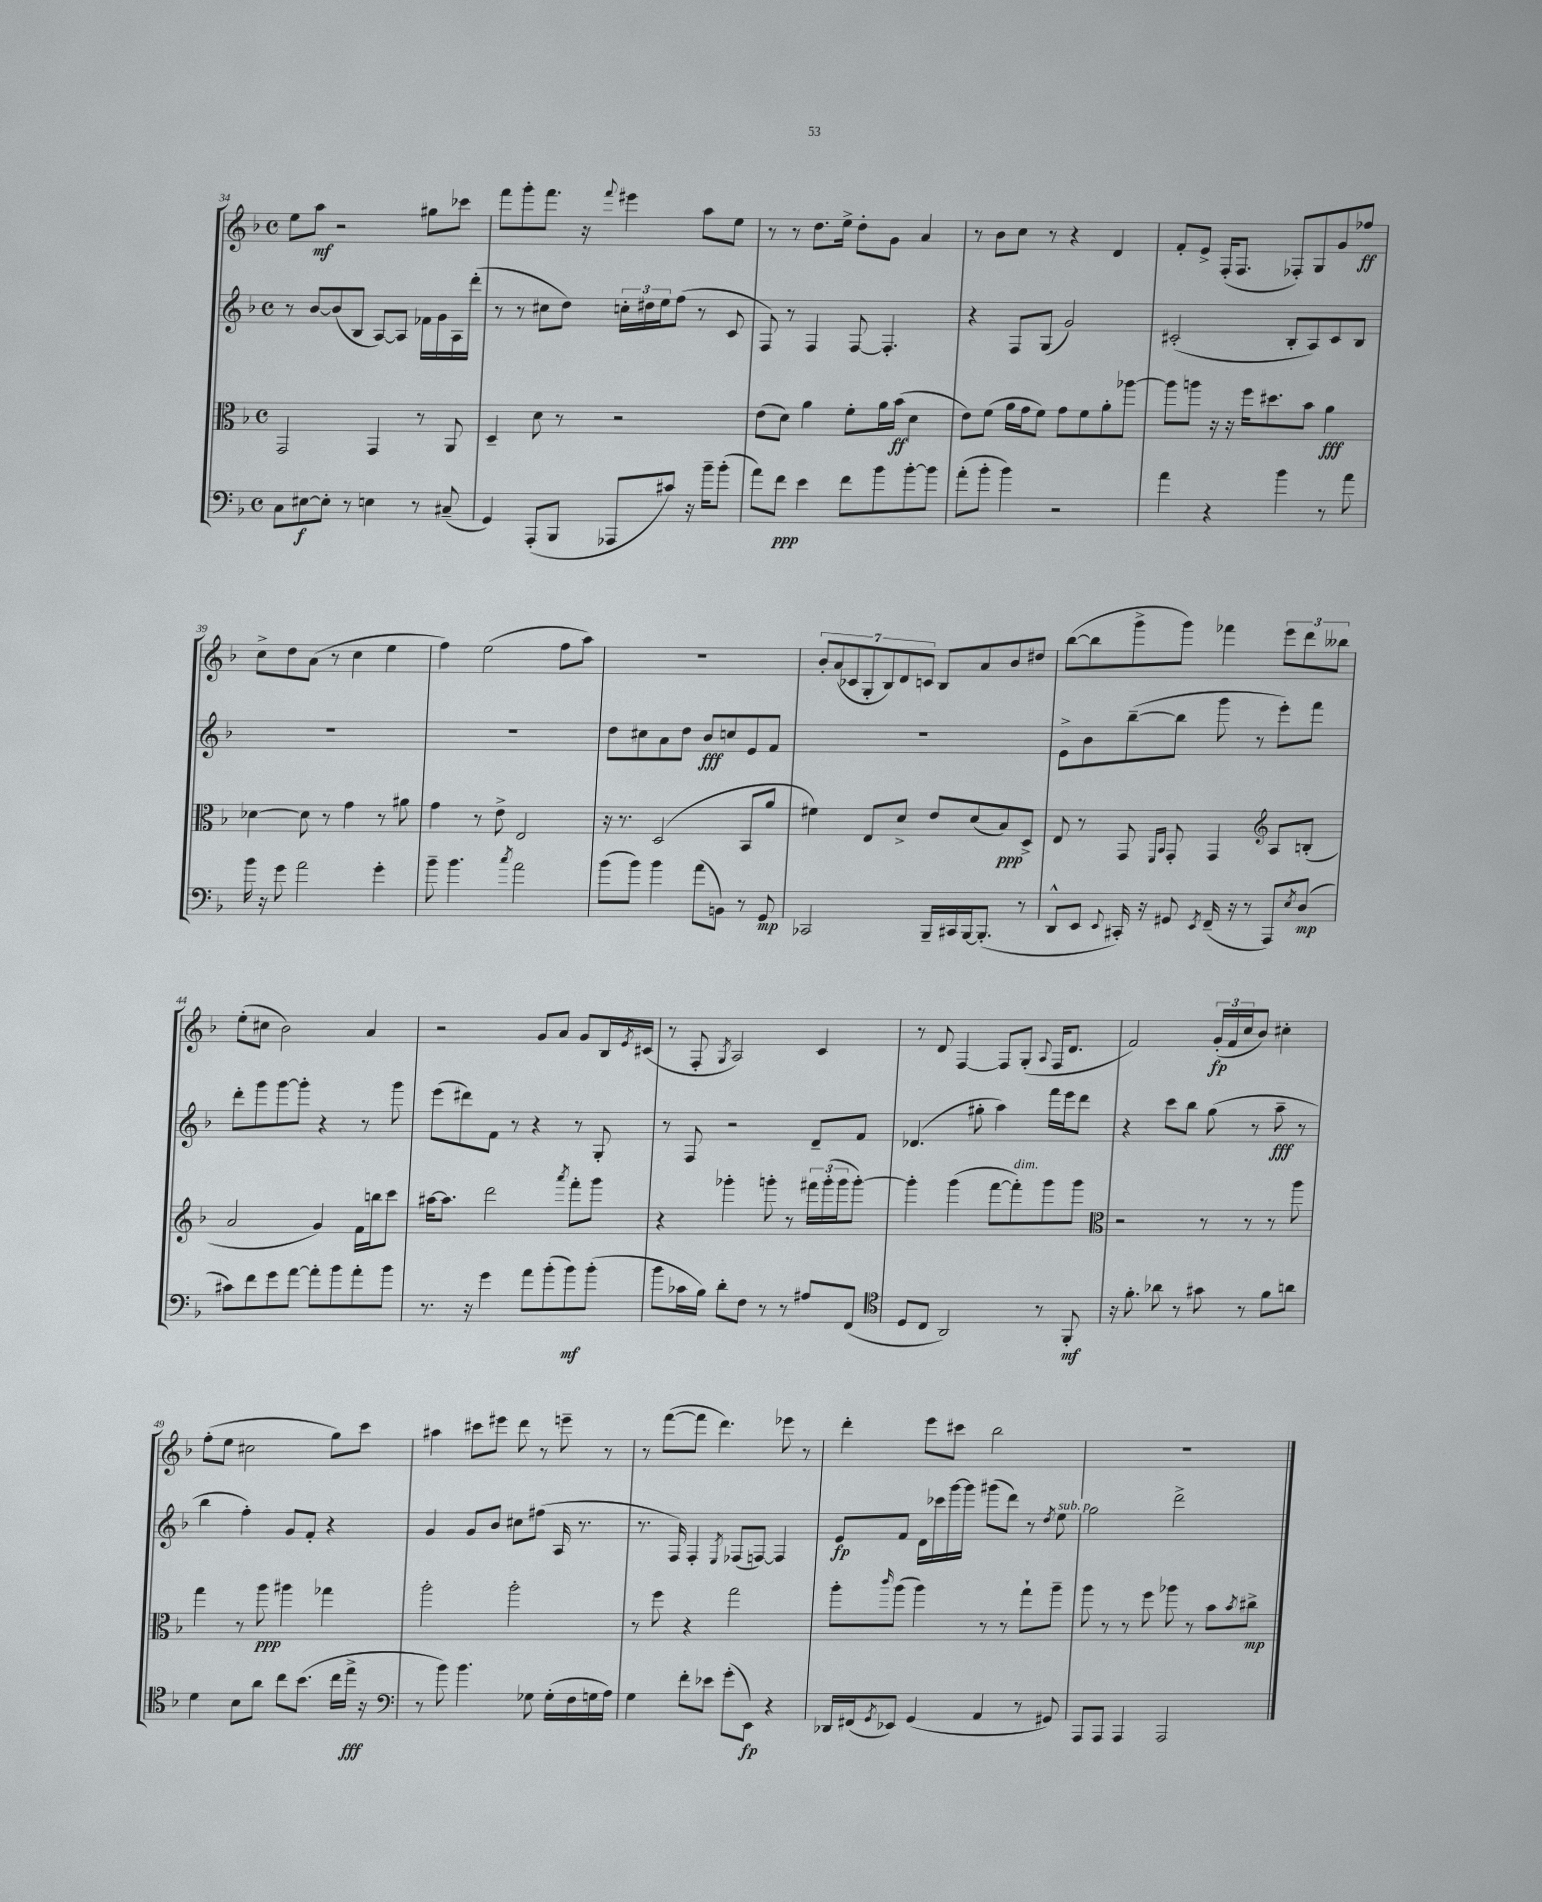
<<
\new StaffGroup <<
\new Staff = "s0" {
    \clef treble \key f \major \defaultTimeSignature \time 4/4
    e''8 a''8\mf r2 gis''8 ces'''8 |
    f'''8 g'''8-. f'''8. r16 \appoggiatura { f'''8 } eis'''4 a''8 e''8 |
    r8 r8 d''8. e''16-> d''8-. g'8 a'4 |
    r8 bes'8 c''8 r8 r4 d'4 |
    f'8-. e'8-> f16-.( f8. fes8-.) g8 g'8 fes''8\ff |
    c''8-> d''8 a'8( r8 c''4 e''4 |
    f''4) e''2( f''8 a''8) |
    R1 |
    \tuplet 7/4 { bes'8-. a'8( ces'8 g8-. bes8) d'8 c'8 } bes8 a'8 bes'8 dis''8 |
    bes''8~( bes''8 g'''8-> g'''8) fes'''4 \tuplet 3/2 { e'''8 d'''8 beses''8 } |
    e''8-.( cis''8 bes'2) a'4 |
    r2 g'8 a'8 g'8 bes16 \acciaccatura { e'8 } cis'16( |
    r8 f8-. \acciaccatura { g8 } a2) c'4 |
    r8 d'8 f4~ f8 g8-.( \appoggiatura { a8 } f16 d'8. |
    f'2) \tuplet 3/2 { g'16-.\fp( f'16 c''16 } bes'8) cis''4-. |
    f''8-.( e''8 cis''2 g''8) c'''8 |
    ais''4 cis'''8 eis'''8 d'''8 r8 e'''8-- r8 |
    r8 f'''8~( f'''8 d'''4.) ees'''8 r8 |
    d'''4-. e'''8 cis'''8 bes''2 |
    R1 \bar "|." |
}
\new Staff = "s1" {
    \clef treble \key f \major \defaultTimeSignature \time 4/4
    r8 bes'8~ bes'8( bes8 a8~) a8 fes'16 g'16 a16 d'''16-.( |
    r8 r8 cis''8 d''8) \tuplet 3/2 { c''16-. dis''16 e''16 } f''8( r8 c'8 |
    f8) r8 f4 f8~ f4.-. |
    r4 f8 g8( g'2) |
    cis'2-.( bes8-. a8) cis'8 bes8 |
    R1 |
    R1 |
    d''8 cis''8 a'8 d''8 bes'8\fff c''8 e'8 f'8 |
    R1 |
    e'8-> bes'8 bes''8~--( bes''8 g'''8 r8 e'''8-.) f'''8 |
    d'''8-. g'''8 g'''8~ g'''8-. r4 r8 g'''8 |
    e'''8( dis'''8) f'8 r8 r4 r8 g8-. |
    r8 f8 r2 d'8-- f'8 |
    des'4.( gis''8-. a''4) f'''16 e'''16 d'''8 |
    r4 c'''8 bes''8 g''8( r8 a''8--\fff r8 |
    bes''4 f''4-.) g'8 f'8-. r4 |
    g'4 g'8 bes'8 cis''8 fis''8( a16 r8. |
    r8. f16) f4-. \acciaccatura { e8 } fes8( f8~) f4 |
    e'8\fp f'8 d'16 ces'''16 g'''16~ g'''16 gis'''8( d'''8) r8 \acciaccatura { d''8 } e''8^\markup { \italic "sub. p" } |
    g''2 d'''2-> \bar "|." |
}
\new Staff = "s2" {
    \clef alto \key f \major \defaultTimeSignature \time 4/4
    g,2 g,4 r8 a,8 |
    d4-- d'8 r8 r2 |
    e'8( d'8) a'4 f'8-. a'16 bes'16\ff( d'4 |
    e'8) f'8( a'16 g'16 f'8) g'8 f'8 a'8-. aes''8~ |
    aes''8 a''8 r16 r16 f''16 dis''8. bes'8 a'4\fff |
    des'4~ des'8 r8 g'4 r8 ais'8 |
    g'4 r8 e'8-> e2 |
    r16 r8. d2( bes,8 a'8 |
    fis'4) e8 d'8-> e'8 d'8( bes8\ppp) d8-> |
    e8 r8 g,8 \grace { f,16 bes,16 } g,8-. g,4 \clef treble a8 b8-.( |
    a'2 g'4) f'16 b''16 c'''8 |
    ais''16~ ais''8. d'''2 \acciaccatura { a'''8 } f'''8-. g'''8 |
    r4 ges'''4-. g'''8-. r8 \tuplet 3/2 { fis'''16 g'''16-.( g'''16 } g'''8~-.) |
    g'''4-. g'''4( f'''8~ f'''8-.^\markup { \italic "dim." }) g'''8 g'''8 |
    \clef alto r2 r8 r8 r8 a''8 |
    g''4 r8 a''8\ppp ais''4 ges''4 |
    a''2-. a''2-. |
    r8 f''8 r4 g''2 |
    a''8-. \grace { c'''16 } a''8( a''4) r8 r8 g''8-! a''8-- |
    a''8 r8 r8 f''8 aes''8 r8 bes'8 \acciaccatura { bes'8 } cis''8->\mp \bar "|." |
}
\new Staff = "s3" {
    \clef bass \key f \major \defaultTimeSignature \time 4/4
    c8 eis8~\f eis8-. r8 e4 r8 cis8--( |
    g,4) a,,8-.( bes,,8 aes,,8 cis'8) r16 bes'16-- bes'8-.( |
    a'8) f'8\ppp e'4 f'8 bes'8 bes'8~-. bes'8 |
    a'8-.( bes'8-. bes'4) r2 |
    a'4 r4 bes'4 r8 a'8 |
    bes'16 r16 g'8 a'2 g'4-. |
    bes'8-- bes'4. \acciaccatura { c''8 } a'2 |
    bes'8( bes'8) bes'4 a'8( b,8) r8 g,8\mp |
    ces,2 bes,,16-- cis,16 bes,,16~ bes,,8.-.( r8 |
    d,8-^ e,8 \appoggiatura { e,8 } cis,16-.) r16 gis,8 \acciaccatura { e,8 } f,16--( r16 r8 a,,8) \acciaccatura { e8 } d8\mp( |
    cis'8) f'8 g'8 a'8~ a'8-. bes'8 a'8-. bes'8 |
    r8. r16 g'4 a'8 bes'8-.( bes'8\mf) bes'8-.( |
    bes'8 ces'16 bes16) d'8-. f8 r8 r8 ais8 f,8( |
    \clef tenor d8 c8 a,2) r8 f,8-.\mf |
    r16 f'8.-. aes'8 r8 gis'8 r8 f'8 a'8 |
    d'4 bes8 a'8 c''8 bes'8.( c''16 e''16->\fff r16 |
    \clef bass r8 bes'8) bes'4. ges8 ges16-.( f16 g16 a16) |
    g4 f'8-. ees'8 g'8-.( e,8\fp) r4 |
    des,16 fis,16( \acciaccatura { g,8 } ees,8) g,4( a,4 r8 gis,8) |
    a,,8 a,,8 a,,4 a,,2 \bar "|." |
}
>>
>>
\layout { \context { \Score currentBarNumber = #34 } }
